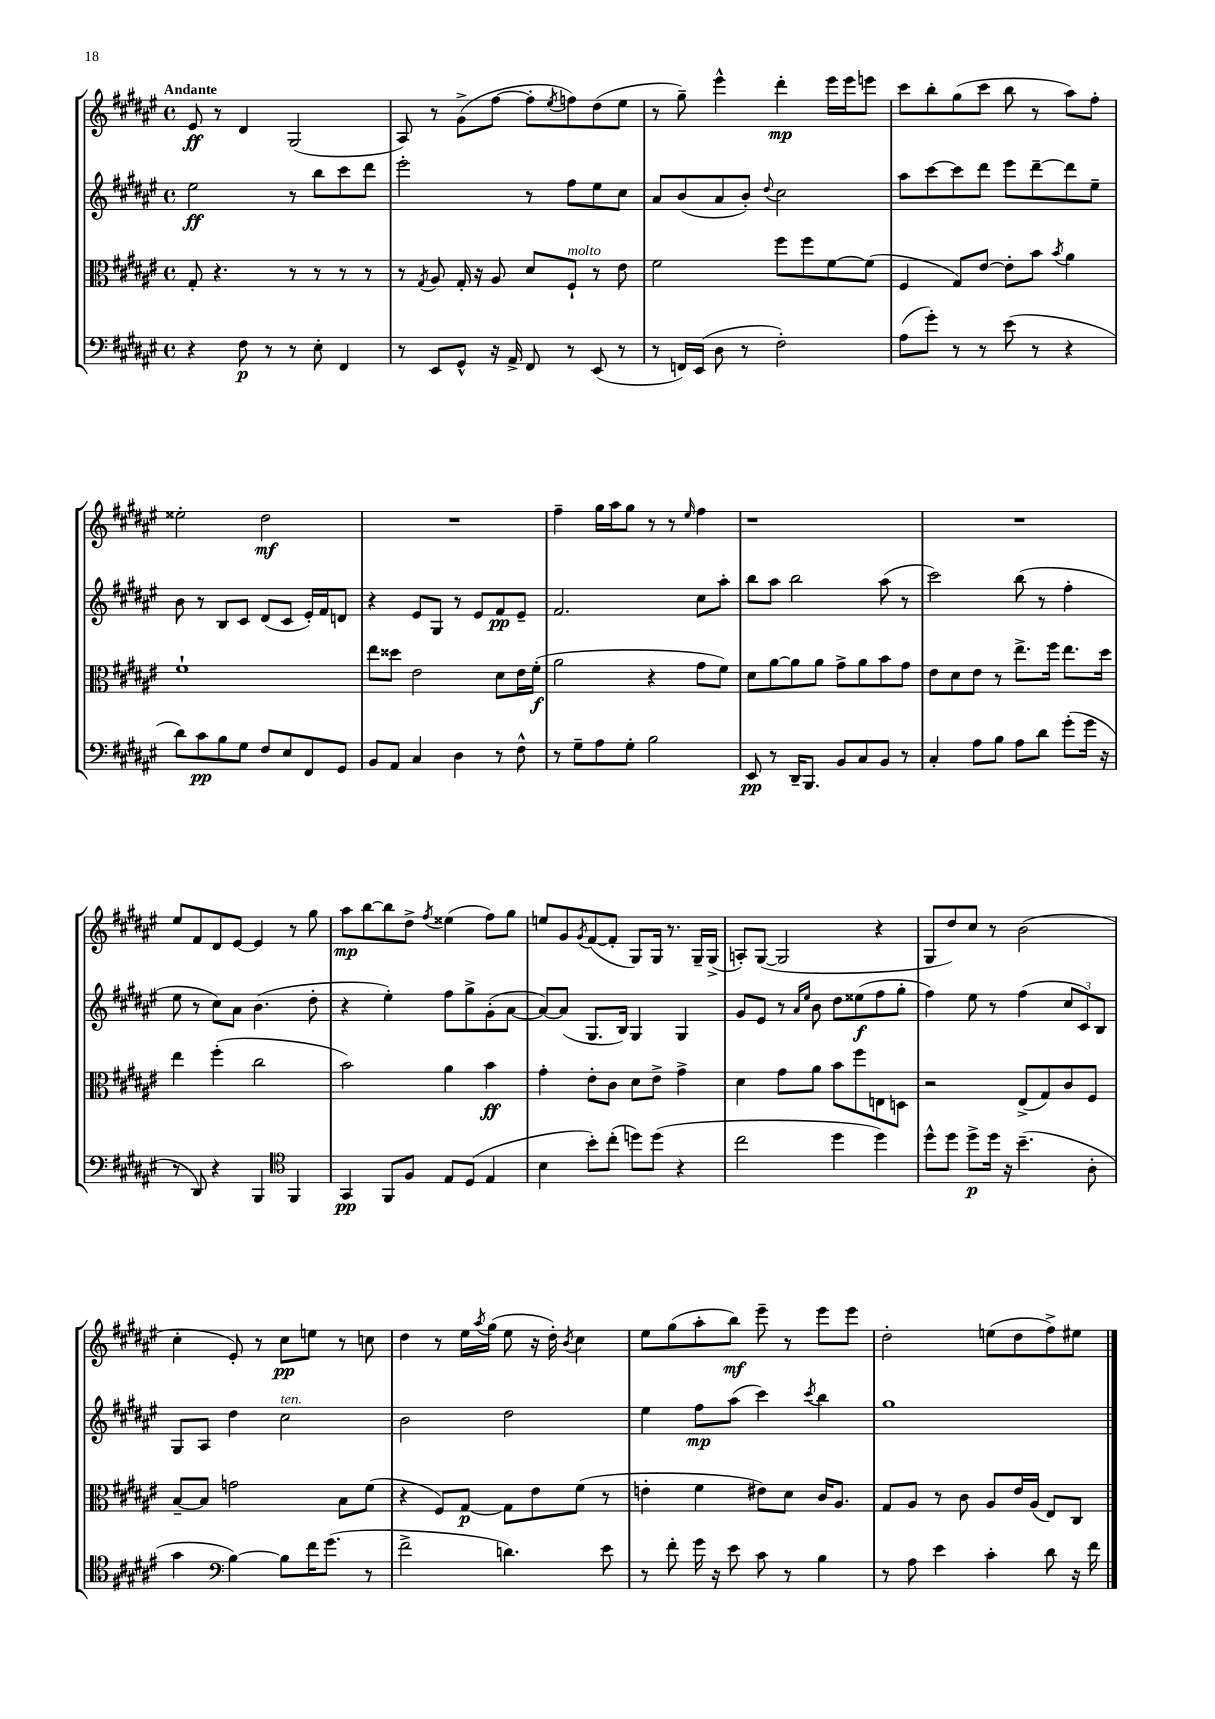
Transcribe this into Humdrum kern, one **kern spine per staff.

**kern	**kern	**kern	**kern
*staff4	*staff3	*staff2	*staff1
*clefF4	*clefC3	*clefG2	*clefG2
*k[f#c#g#d#a#e#]	*k[f#c#g#d#a#e#]	*k[f#c#g#d#a#e#]	*k[f#c#g#d#a#e#]
*M4/4	*M4/4	*M4/4	*M4/4
*met(c)	*met(c)	*met(c)	*met(c)
4r	8G#'	2ee#	8e#
.	4.r	.	8r
8F#	.	.	4d#
8r	.	.	.
8r	8r	8r	(2G#
8E#'	8r	8bb	.
4FF#	8r	8ccc#	.
.	8r	8ddd#	.
=	=	=	=
8r	8r	2eee#'	8A#)
.	8qG#	.	.
8EE#	8A#	.	8r
8GG#^^	16G#'	.	(8g#^
.	16r	.	.
16r	8A#	.	[8ff#
16AA#^	.	.	.
8FF#	8d#	8r	8ff#']
.	.	.	8qee#
8r	8F#`	8ff#	8ff)
(8EE#	8r	8ee#	(8dd#
8r	8e#	8cc#	8ee#
=	=	=	=
8r	2f#	8a#	8r
16FF)	.	(8b	8gg#~)
(16EE#	.	.	.
8D#	.	8a#	4eee#^^
8r	.	8b')	.
.	.	8qqdd#	.
2F#')	8ff#	2cc#	4ddd#'
.	8ff#	.	.
.	[8f#	.	16eee#
.	.	.	16eee#
.	(8f#]	.	8eee
=	=	=	=
(8A#	4F#	8aa#	8ccc#
8g#')	.	[8ccc#	8bb'
8r	8G#)	8ccc#]	(8gg#
8r	[8e#	8ddd#	8ccc#
(8e#	8e#']	8eee#	8bb
8r	8b	[8ddd#~	8r
.	8qb	.	.
4r	4a#	8ddd#]	8aa#)
.	.	8ee#~	8ff#'
=	=	=	=
8d#)	1f#`	8b	2ee##'
8c#	.	8r	.
8B	.	8B	.
8G#	.	8c#	.
8F#	.	(8d#	2dd#
8E#	.	8c#	.
8FF#	.	16e#')	.
.	.	16f#	.
8GG#	.	8d	.
=	=	=	=
8BB	8ee#	4r	1r
8AA#	8dd##	.	.
4C#	2e#	8e#	.
.	.	8G#	.
4D#	.	8r	.
.	.	8e#	.
8r	8d#	8f#	.
8F#^^	16e#	8e#~	.
.	(16f#'	.	.
=	=	=	=
8r	2a#	2.f#	4ff#~
8G#~	.	.	.
8A#	.	.	16gg#
.	.	.	16aa#
8G#'	.	.	8gg#
2B	4r	.	8r
.	.	.	8r
.	.	.	16qqee#
.	8g#	8cc#	4ff#
.	8f#)	8aa#'	.
=	=	=	=
8EE#	8d#	8bb	1r
8r	[8a#	8aa#	.
16DD#~	8a#]	2bb	.
8.BBB	.	.	.
.	8a#	.	.
8BB	8g#^	.	.
8C#	8a#	.	.
8BB	8b	(8aa#	.
8r	8g#	8r	.
=	=	=	=
4C#'	8e#	2ccc#)	1r
.	8d#	.	.
8A#	8e#	.	.
8B	8r	.	.
8A#	8.ee#^	(8bb	.
8d#	.	8r	.
.	16ff#	.	.
(8g#'	8.ee#	4ff#'	.
16g#	.	.	.
16r	16dd#	.	.
=	=	=	=
8r	4ee#	8ee#	8ee#
8DD#)	.	8r	8f#
4r	(4ff#'	8cc#)	8d#
.	.	8a#	[8e#
4BBB	2cc#	(4.b	4e#]
*clefC4	*	*	*
4FF#	.	.	8r
.	.	8dd#'	8gg#
=	=	=	=
4GG#	2b)	4r	8aa#
.	.	.	[8bb
8FF#	.	4ee#')	8bb]
8F#	.	.	8dd#^
.	.	.	8qff#
8E#	4a#	8ff#	(4ee##
(8D#	.	8gg#^	.
4E#	4b	(8g#'	8ff#)
.	.	[8a#	8gg#
=	=	=	=
4B	4g#'	8a#_)	8ee
.	.	(8a#]	8g#
.	.	.	8qg#
8b')	8e#'	8.G#	([8f#
(8cc#'	8c#	.	8f#']
.	.	16B)	.
8dd)	8d#	4G#	8G#)
(8dd	8e#^	.	16G#
.	.	.	8.r
4r	4g#^	4G#	.
.	.	.	16G#~
.	.	.	(16G#^
=	=	=	=
2cc#	4d#	8g#	8A')
.	.	8e#	([8G#
.	8g#	8r	2G#]
.	.	16qqa#	.
.	.	16qqee#	.
.	8a#	8b	.
4dd#	8b	8dd#	.
.	8ff#	(8ee##	.
4dd#)	8E	8ff#	4r
.	8D	8gg#'	.
=	=	=	=
8dd#^^	2r	4ff#)	8G#
8dd#	.	.	8dd#)
8dd#^	.	8ee#	8cc#
16dd#	.	8r	8r
16r	.	.	.
(4.b~	(8E#^	(4ff#	(2b
.	8G#)	.	.
.	8c#	12cc#	.
.	.	12c#)	.
8A#'	8F#	.	.
.	.	12B	.
=	=	=	=
4g#	[8B~	8G#	4cc#'
.	8B]	8A#	.
*clefF4	*	*	*
[4B)	2g	4dd#	8e#')
.	.	.	8r
8B]	.	2cc#	8cc#
16f#	.	.	8ee
(8.g#	.	.	.
.	8B	.	8r
8r	(8f#	.	8cc
=	=	=	=
2f#^	4r	2b	4dd#
.	8F#)	.	8r
.	[8G#	.	16ee#
.	.	.	8qaa#
.	.	.	(16gg#
4.d)	8G#]	2dd#	8ee#
.	8e#	.	16r
.	.	.	16dd#')
.	.	.	8qb
.	(8f#	.	4cc#
8e#	8r	.	.
=	=	=	=
8r	4e'	4ee#	8ee#
8f#'	.	.	(8gg#
16g#	4f#	8ff#	8aa#'
16r	.	.	.
8e#	.	(8aa#	8bb)
8c#	8e#)	4ccc#)	8eee#~
8r	8d#	.	8r
.	.	8qccc#	.
4B	16c#	4bb	8eee#
.	8.A#	.	.
.	.	.	8eee#
=	=	=	=
8r	8G#	1gg#	2dd#'
8A#	8A#	.	.
4e#	8r	.	.
.	8c#	.	.
4c#'	8A#	.	(8ee
.	16e#	.	8dd#
.	(16A#	.	.
8d#	8E#)	.	8ff#^)
16r	8C#	.	8ee#
16f#	.	.	.
==	==	==	==
*-	*-	*-	*-
